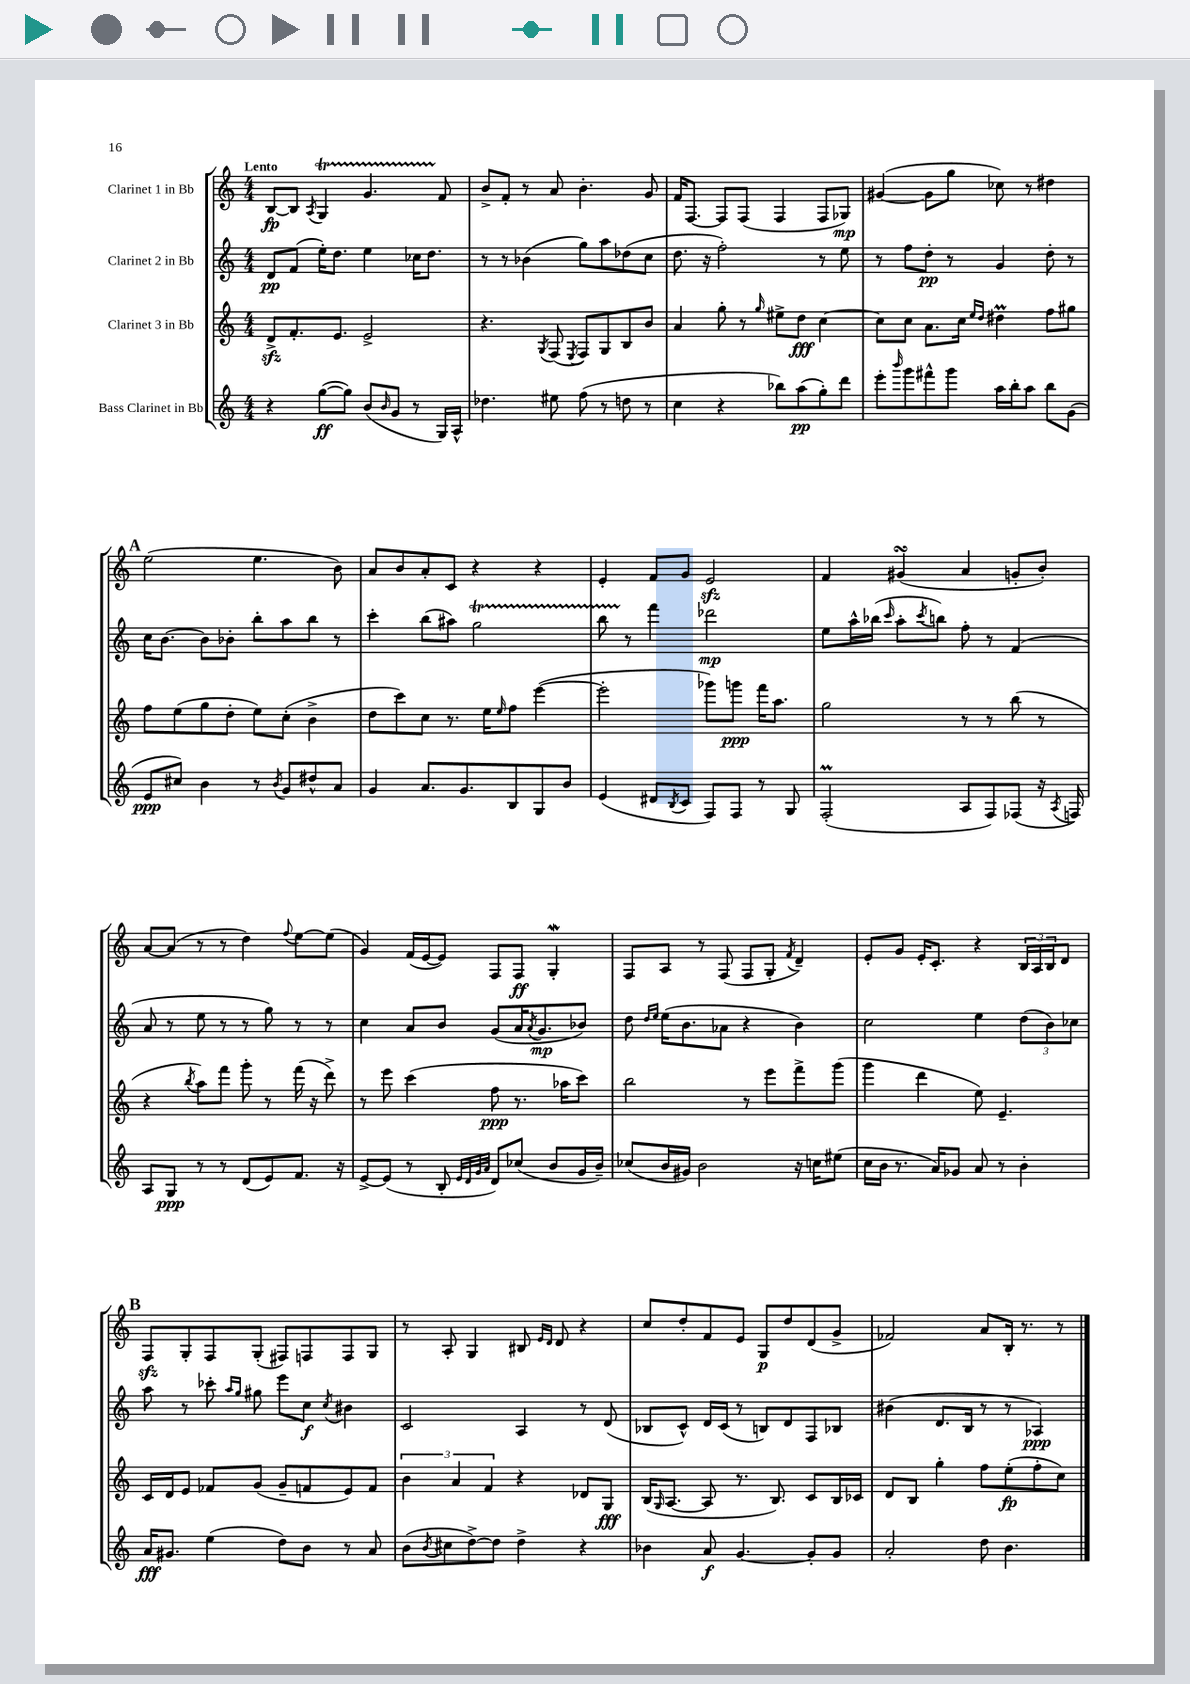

**kern	**kern	**kern	**kern
*staff4	*staff3	*staff2	*staff1
*clefG2	*clefG2	*clefG2	*clefG2
*k[]	*k[]	*k[]	*k[]
*M4/4	*M4/4	*M4/4	*M4/4
4r	8d^	8d	[8B
.	8.f'	(8f	8B]
.	.	.	8qA
([8gg	.	16ee')	4G
.	8.e	8.dd	.
8gg])	.	.	.
(8b	2e^	4ee	4.g
16qqb	.	.	.
8g	.	.	.
8r	.	16cc-	.
.	.	8.dd	.
16G)	.	.	8f
16A^^	.	.	.
=	=	=	=
4.dd-	4.r	8r	8b^
.	.	8r	8f'
.	.	(4b-	8r
.	8qG	.	.
8ee#	(8F	.	8a
.	8qE	.	.
(8ff	8F)	8gg)	4.b'
8r	8G	8aa	.
8dd	8B	(8dd-	.
8r	8b	8cc	8g
=	=	=	=
4cc	4a	8.dd	16f
.	.	.	[8.F
.	.	16r	.
4r	8gg'	2ff')	8F]
.	8r	.	(8F
.	16qqgg	.	.
8bb-)	8ee#^	.	4F
(8aa	8dd	.	.
8gg')	[4cc	8r	8F
8ddd	.	8ee	8G-)
=	=	=	=
8eee'	8cc]	8r	([4g#
16qqbbb	.	.	.
8ggg	8cc	8ff	.
8fff#^^	8.a	8dd'	8g#]
8ggg	.	8r	8gg
.	16cc	.	.
.	16qqee	.	.
.	16qqdd	.	.
16aa	4dd#	4g	8cc-)
16bb'	.	.	.
8aa	.	.	8r
8bb	8ff	8dd'	4dd#
(8g	8gg#	8r	.
=	=	=	=
8e	8ff	16cc	(2ee
.	.	[8.b	.
8cc#)	(8ee	.	.
4b	8gg	8b]	.
.	8dd'	8b-'	.
8r	8ee)	8bb'	4.ee
8qb	.	.	.
8g	(8cc'	8aa	.
8dd#^^	4b^	8bb	.
8a	.	8r	8b)
=	=	=	=
4g	8dd	4ccc'	8a
.	8ccc)	.	8b
8.a	8cc	(8bb	8a'
.	8.r	8aa#)	8c
8.g	.	.	.
.	.	2gg	4r
.	16ee	.	.
.	16qqee	.	.
8B	8ff	.	.
8G	([4eee	.	4r
8b	.	.	.
=	=	=	=
(4e	2eee']	8bb	4e'
.	.	8r	.
8d#	.	4fff	8f
8qB	.	.	.
8c	.	.	8g
8F)	8ggg-)	2ddd-	2e
8F	8ggg	.	.
8r	16fff	.	.
.	8.aa	.	.
8G	.	.	.
=	=	=	=
(2F'	2gg	8ee	4f
.	.	16aa^^	.
.	.	(16bb-	.
.	.	16qqccc	.
.	.	8aa'	(4g#
.	.	8qccc	.
.	.	8bb)	.
8A	8r	8ff'	4a
8F)	8r	8r	.
(8F-	(8bb	(4f	8g'
16r	8r	.	8b')
8qA	.	.	.
16F)	.	.	.
=	=	=	=
8A	4r	8a	[8a
8G	.	8r	(8a]
.	8qbb	.	.
8r	8aa)	8ee	8r
8r	8fff	8r	8r
(8d	8ggg'	8r	4dd)
8e)	8r	8gg)	.
.	.	.	8qqff
8.f	(16fff	8r	[8ee
.	16r	.	.
.	8ddd^)	8r	(8ee]
16r	.	.	.
=	=	=	=
[8e^	8r	4cc	4g)
(8e]	8eee	.	.
8r	(4ccc	8a	(16f
.	.	.	[16e
8B'	.	8b	8e])
32qqe	.	.	.
32qqd	.	.	.
32qqg	.	.	.
32qqa	.	.	.
8d)	8ff	(8g	8F
(8cc-	8.r	16a	8F
.	.	8qa	.
.	.	8.g	.
8b	.	.	4G'
.	16aa-	.	.
16g	8ccc)	8b-)	.
16b~)	.	.	.
=	=	=	=
(8cc-	2bb	8dd	8F
.	.	16qqdd	.
.	.	16qqee	.
16b	.	(16ee	8A
16g#)	.	8.b	.
2b	.	.	8r
.	.	8a-	(8F
.	8r	4r	8F
.	8eee	.	8G'
.	.	.	8qf
16r	8fff^	4b)	4d~)
16cc	.	.	.
(8ee#	(8ggg	.	.
=	=	=	=
16cc	4ggg	2cc	8e'
16b	.	.	.
8.r	.	.	8g
.	4ddd	.	16e'
16a)	.	.	8.c'
8g-	.	.	.
8a	8ee)	4ee	4r
8r	4.e~	.	.
4b'	.	(12dd	24B
.	.	.	24A
.	.	12b)	24B
.	.	.	8d
.	.	12cc-	.
=	=	=	=
16a	16c	8aa	8F
8.g#	16d	.	.
.	8e	8r	8G'
(4ee	8f-	8ccc-'	8F
.	.	16qqaa	.
.	.	16qqgg	.
.	(8g	8gg#	(8G'
8dd)	8g~	8eee	8F#)
8b	8f	8cc	8F
.	.	8qcc	.
8r	8e)	4b#	8F
8a	8f	.	8G
=	=	=	=
(8b	6b	2c	8r
8qb	.	.	.
8cc#	.	.	8A'
.	6a	.	.
[8dd^)	.	.	4G
.	6f	.	.
8dd]	.	.	.
4dd^	4r	4A	8B#
.	.	.	16qqe
.	.	.	16qqd
.	.	.	8d
4r	8d-	8r	4r
.	8G	(8d	.
=	=	=	=
4b-	(16B	8B-	8cc
.	16qqG	.	.
.	[8.A	.	.
.	.	8c^^)	8dd'
8a	8A]	16d	8f
.	.	(16c	.
[4.g	8.r	8r	8e
.	.	8B)	8G
.	8.B)	.	.
.	.	8d	8dd
8g']	8c	8F	(8d
8g	16B	8B-	8g^
.	16c-	.	.
=	=	=	=
2a'	8d	(4b#	2f-)
.	8B	.	.
.	4gg'	8.d	.
.	.	16B	.
8dd	8ff	8r	8a
4.b	(8ee'	8r	16B'
.	.	.	8.r
.	8ff'	4A-)	.
.	8cc)	.	8r
==	==	==	==
*-	*-	*-	*-
